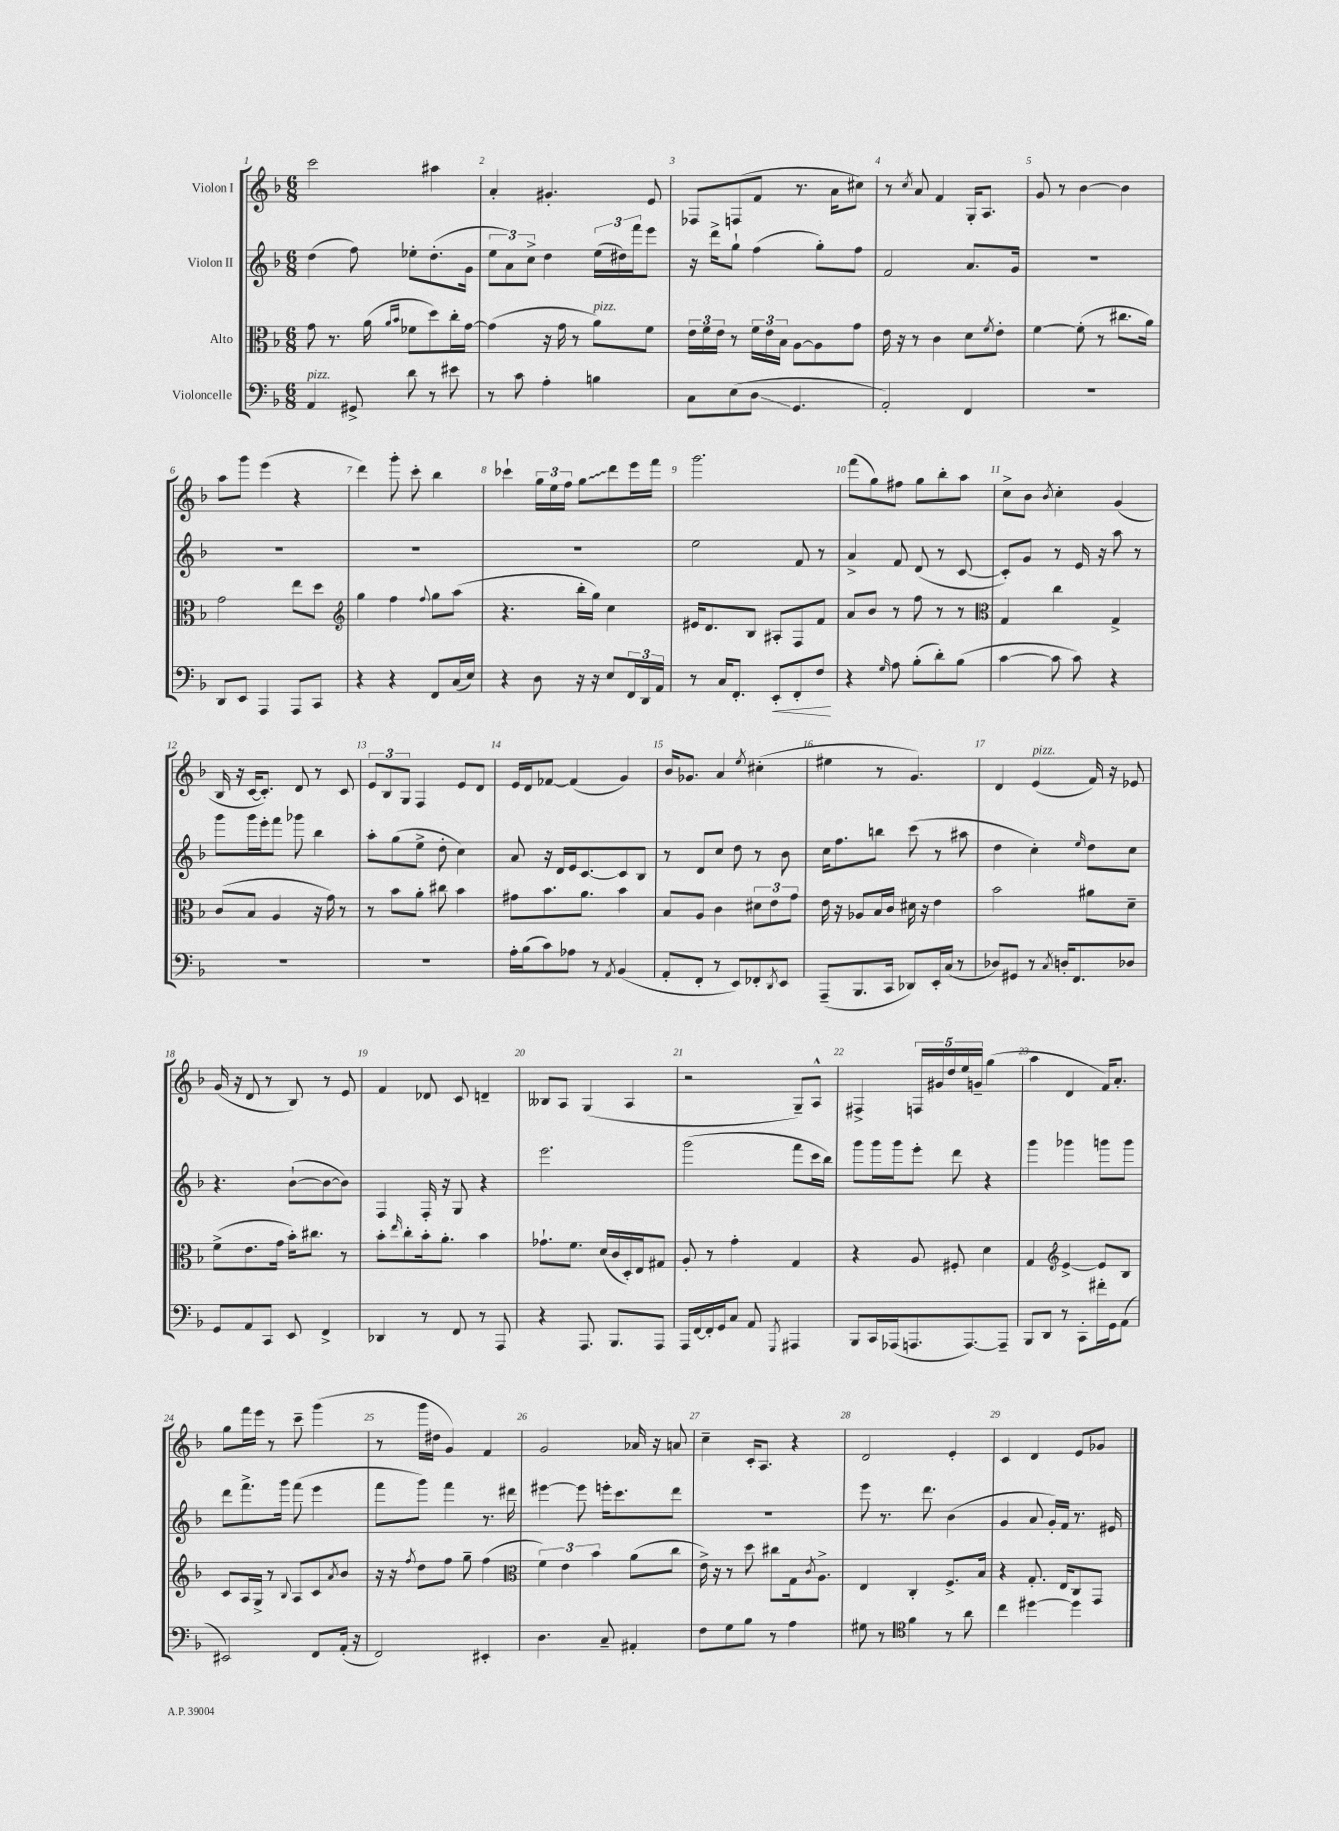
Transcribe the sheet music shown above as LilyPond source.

<<
\new StaffGroup <<
\new Staff = "s0" \with { instrumentName = "Violon I" } {
    \clef treble \key f \major \numericTimeSignature \time 6/8
    c'''2 ais''4 |
    a'4-. gis'4.-. e'8 |
    fes8 f8( f'8 r8. a'16 cis''8) |
    r8 \acciaccatura { c''8 } a'8 f'4 g16-. a8. |
    g'8 r8 bes'4~ bes'4 |
    a''8 g'''8 e'''4( r4 |
    d'''4) g'''8-. c'''8-. bes''4 |
    ces'''4-! \tuplet 3/2 { g''16 e''16 f''16 } \once \override Glissando.style = #'zigzag g''8\glissando d'''8 e'''16 f'''16 |
    g'''2. |
    f'''8( g''8) fis''8 g''8 bes''8-. a''8 |
    c''8-> bes'8 \acciaccatura { bes'8 } c''4-. g'4( |
    bes16 r16 c'16~ c'8.-.) d'8 r8 c'8 |
    \tuplet 3/2 { e'8 bes8 g8 } f4 e'8 d'8 |
    e'16 d'16 fes'8~ fes'4( g'4) |
    bes'16 ges'8. a'4 \acciaccatura { e''8 } cis''4-.( |
    eis''4 r8 g'4.) |
    d'4 e'4^\markup { \italic "pizz." }( f'16) r16 ees'8 |
    g'16( r16 d'8 r8 bes8) r8 e'8 |
    f'4 des'8 c'8 d'4-- |
    beses8 a8 g4( a4 |
    r2 g8--) a8-^ |
    fis4-> \tuplet 5/4 { f16 gis'16 d''16 e''16 g'16-- } g''4( |
    a''4 d'4 f'16) a'8.-. |
    g''8 f'''16 e'''16 r8 c'''8-- g'''4( |
    r8 g'''16 dis''16 g'4) f'4 |
    g'2 aes'16 r16 a'8 |
    c''4-- c'16-. a8. r4 |
    d'2 e'4-. |
    c'4 d'4 e'8 ges'8 \bar "|." |
}
\new Staff = "s1" \with { instrumentName = "Violon II" } {
    \clef treble \key f \major \numericTimeSignature \time 6/8
    d''4( f''8) ees''8-. d''8.-.( g'16 |
    \tuplet 3/2 { e''8 a'8) c''8-> } d''4 \tuplet 3/2 { e''16( dis''16) f'''16 } e'''8 |
    r16 d'''16-> g''8-! f''4( g''8-.) f''8 |
    f'2 a'8. g'16 |
    R2. |
    R2. |
    R2. |
    R2. |
    e''2 f'8 r8 |
    a'4-> f'8 d'8( r8 c'8~ |
    c'8-.) g'8 r8 e'16 r16 a''8 r8 |
    g'''8 g'''16 e'''16-. f'''8 ges'''8 bes''4 |
    a''8-. g''8( e''8-> d''8-. c''4) |
    a'8 r16 d'16 e'16 c'8.~ c'8 bes8 |
    r8 d'8 c''8 d''8 r8 bes'8 |
    c''16 f''8. b''8 c'''8( r8 ais''8 |
    d''4 c''4-.) \grace { e''16 } d''8 c''8 |
    r4. bes'8~-!( bes'8~ bes'8) |
    f4 f16-. r16 g8 r4 |
    e'''2. |
    g'''2( f'''8 c'''16 bes''16) |
    g'''8 g'''16 g'''16 e'''8-. d'''8 r4 |
    g'''4 ges'''4 g'''8 g'''8 |
    d'''8 f'''8.-> g'''16 f'''8( e'''4 |
    f'''8 g'''8) f'''4 r8. dis'''16 |
    eis'''4~ eis'''8 e'''16-. c'''8. d'''8 |
    R2. |
    e'''8 r8. d'''8. bes'4( |
    g'4 a'8 g'16-.) f'16 r8. eis'16 \bar "|." |
}
\new Staff = "s2" \with { instrumentName = "Alto" } {
    \clef alto \key f \major \numericTimeSignature \time 6/8
    g'8 r8. a'16( \grace { a'16 bes'16 } fes'8 d''8) c''16-. g'16~ |
    g'4( r16 g'16 r8 a'8^\markup { \italic "pizz." }) f'8 |
    \tuplet 3/2 { e'16 f'16 e'16 } r8 \tuplet 3/2 { f'16 e'16 bes16 } a8~ a8 g'8 |
    e'16 r16 r8 c'4 d'8 \acciaccatura { f'8 } e'8-. |
    f'4~ f'8-.( r8 cis''8. a'16) |
    g'2 e''8 d''8 |
    \clef treble g''4 f''4 \appoggiatura { f''8 } g''8 a''8( |
    r4. bes''16-. g''16) c''4 |
    eis'16 d'8. bes8 ais8-. f8 f'8 |
    a'8 bes'8 r8 f''8 r8 r8 |
    \clef alto g4 c''4 g4-> |
    c'8( bes8 a4 r16 g'16) r8 |
    r8 bes'8 a'8-. cis''8 bes'4 |
    gis'8 bes'8. a'8. bes'4 |
    bes8 a8 c'4 \tuplet 3/2 { dis'8 e'8 g'8 } |
    e'16 r16 aes8 bes16 c'16 dis'16 r16 e'4 |
    bes'2 ais'8 d'8-- |
    f'8->( e'8. g'16 bes'16-.) cis''8. r8 |
    bes'8-. \grace { e''16 } c''8-. bes'16-. a'8.-. bes'4 |
    ges'8.-! f'8. d'16( c'16 d16-.) e16 gis8 |
    a8-. r8 g'4-. g4 |
    r4 a8 fis8-. d'4 |
    g4 \clef treble e'4~-> e'8 bes8 |
    c'8 a16 g16-> r8 \appoggiatura { bes8 } a8 c'8 \acciaccatura { a'8 } bes'8 |
    r16 r16 \acciaccatura { f''8 } d''8 f''8 g''8-- f''4( |
    \clef alto \tuplet 3/2 { f'4) e'4 bes'4 } a'8( c''8 |
    e'16->) r16 r8 d''8 cis''8 g16 \acciaccatura { c'8 } a8.-> |
    e4 c4-. f8.-> bes16 |
    r4 g8.-. e16 c8 g,8 \bar "|." |
}
\new Staff = "s3" \with { instrumentName = "Violoncelle" } {
    \clef bass \key f \major \numericTimeSignature \time 6/8
    a,4^\markup { \italic "pizz." } gis,8-> d'8 r8 eis'8 |
    r8 c'8 a4-. b4 |
    c8 e8( d8\glissando g,4. |
    a,2-.) f,4 |
    R2. |
    d,8 e,8 a,,4 a,,8 c,8 |
    r4 r4 f,8 c16( e16) |
    r4 d8 r16 r16 e8 \tuplet 3/2 { f,16 d,16 a,16 } |
    r8 c16 f,8.-. e,8-.\< f,8-. f8\! |
    r4 \grace { g16 } a8 bes8-.( d'8-.) bes8( |
    c'4~ c'8 c'8) r4 |
    R2. |
    R2. |
    a16-. bes16( c'8) aes8 r8 \acciaccatura { a,8 } bes,4( |
    a,8-. f,8-. r8 e,8) fes,8-. \acciaccatura { d,8 } e,8 |
    a,,8--( bes,,8. c,16 des,8) e,16-. c16( r8 |
    des8) gis,8 r8 \acciaccatura { c8 } d16-. f,8. des8 |
    g,8 a,8 c,8 e,8 f,4-> |
    des,4 r8 f,8 r8 a,,8 |
    r4 a,,8. bes,,8. a,,8 |
    a,,16 f,16~ f,16-. g,16 c8 a,8 \acciaccatura { g,,8 } ais,,4 |
    bes,,8 c,16 aes,,16( a,,8. a,,8.~) a,,8-- |
    bes,,8 d,8 r8 c,8-. fis'16-. g,16 a,8( |
    eis,2) f,8 a,16-.( r16 |
    f,2) eis,4-. |
    d4. c8-- ais,4-. |
    f8 g8 bes8 r8 a4 |
    gis8 r8 \clef tenor f'4 r8 a'8 |
    c''4 dis''4~ dis''4 \bar "|." |
}
>>
>>
\layout { \context { \Score \override BarNumber.break-visibility = ##(#f #t #t) barNumberVisibility = #all-bar-numbers-visible } }
